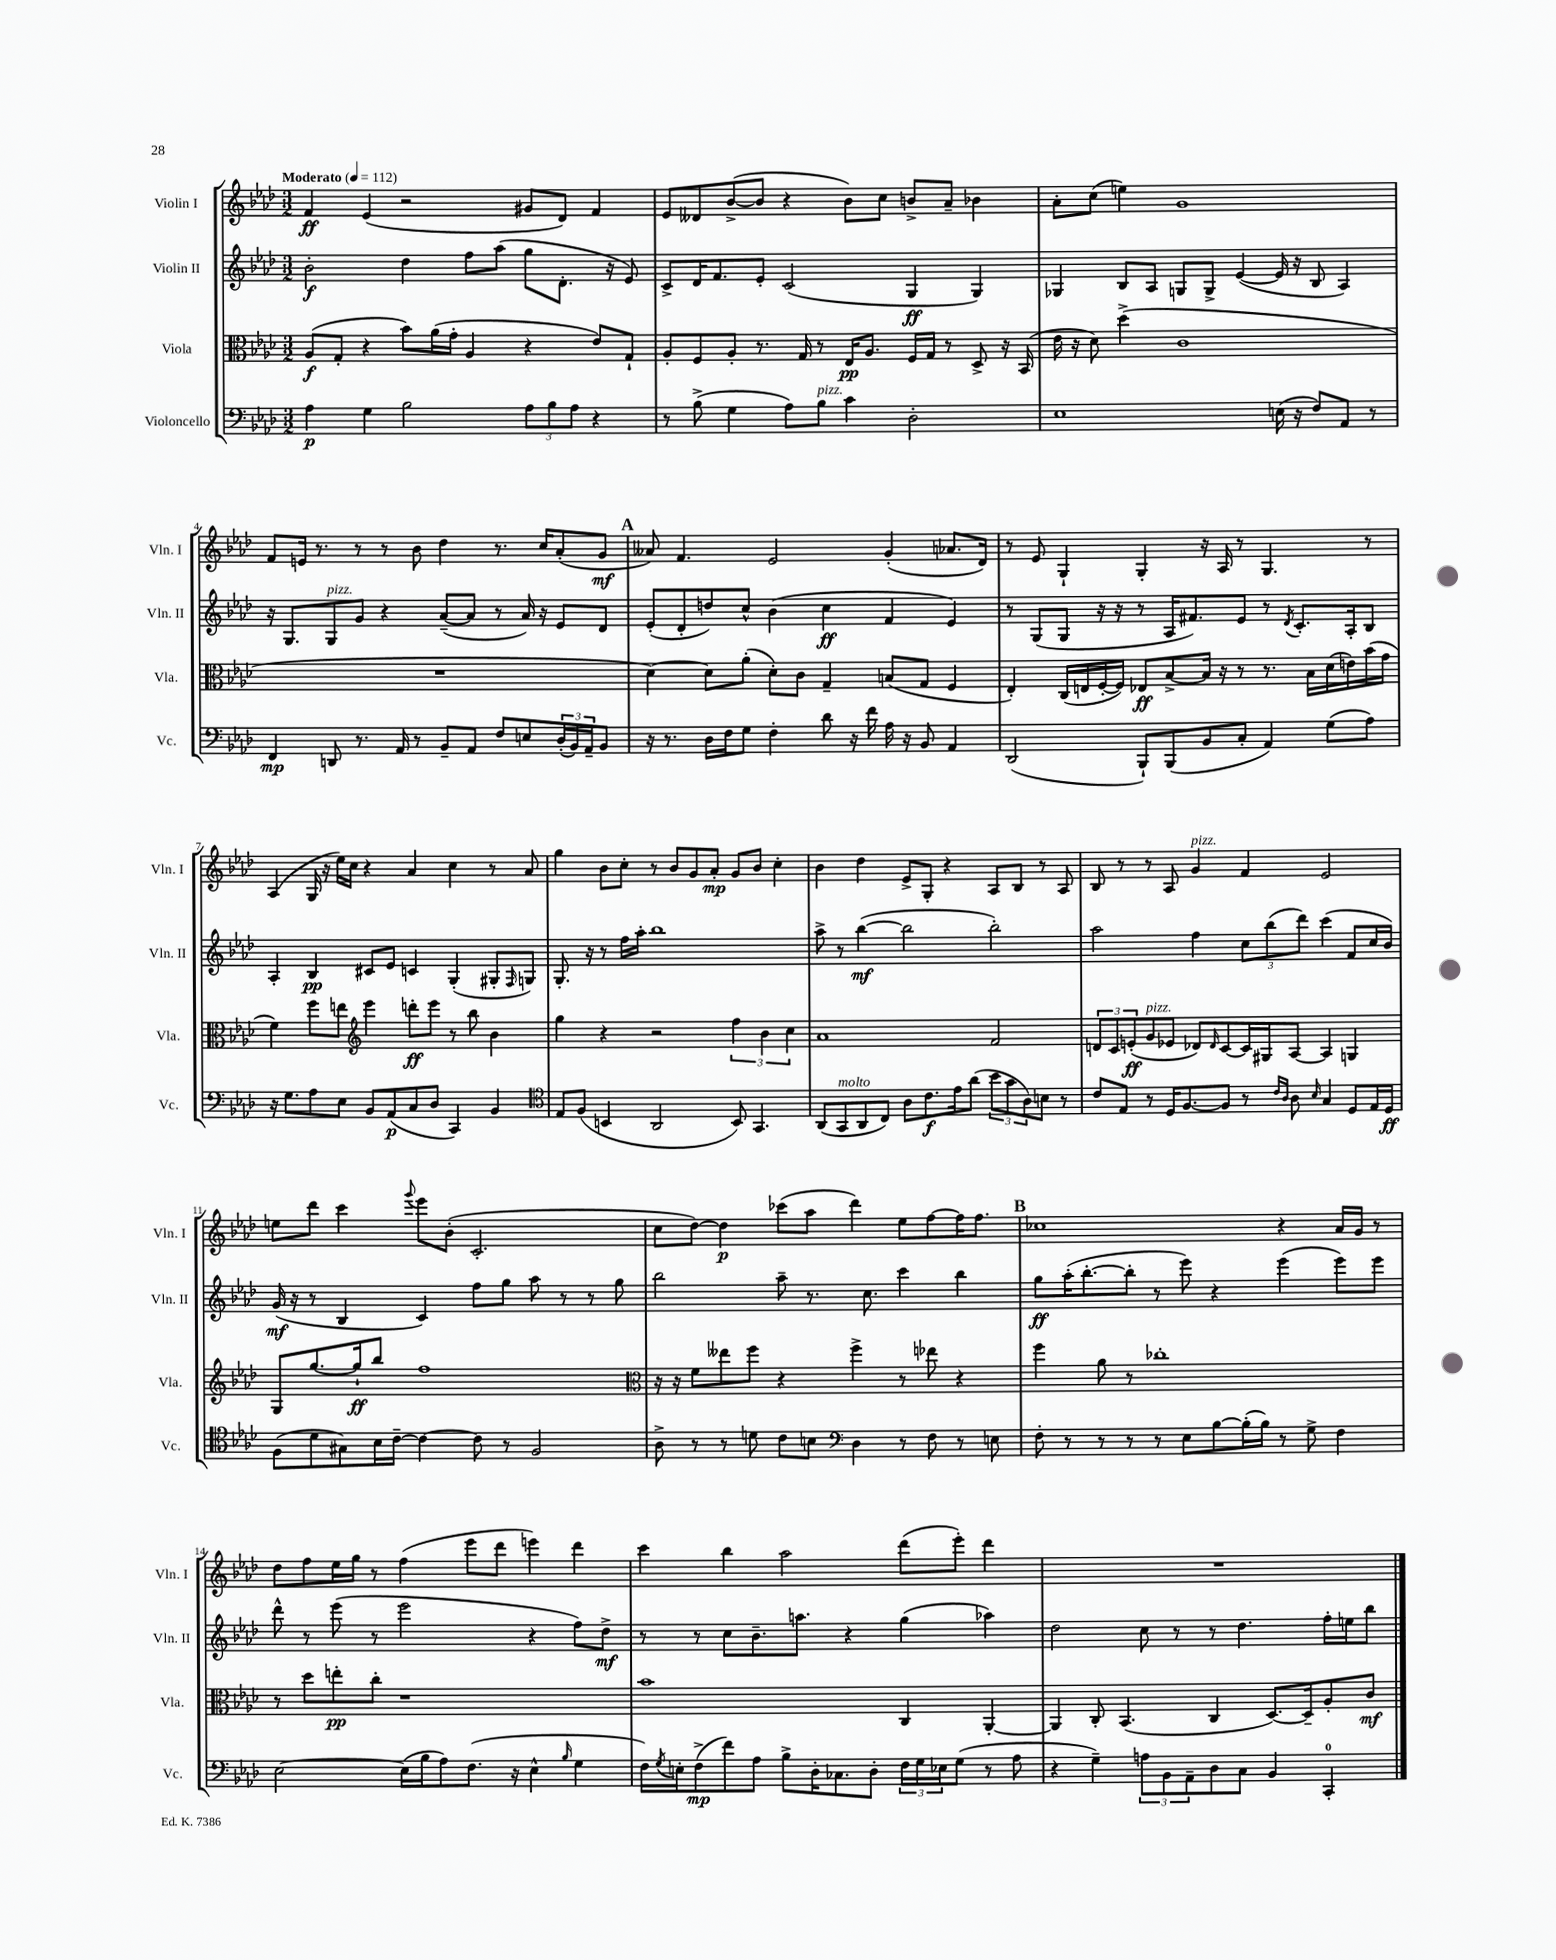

**kern	**kern	**kern	**kern
*staff4	*staff3	*staff2	*staff1
*clefF4	*clefC3	*clefG2	*clefG2
*k[b-e-a-d-]	*k[b-e-a-d-]	*k[b-e-a-d-]	*k[b-e-a-d-]
*M3/2	*M3/2	*M3/2	*M3/2
*MM112	*MM112	*MM112	*MM112
4A-\	(8A-/L	2b-'\	4f/
.	8G'/J	.	.
4G\	4r	.	(4e-/
2B-\	8b-\L)	4dd-\	2r
.	(16a-\L	.	.
.	16g'\JJ	.	.
.	4A-/	8ff\L	.
.	.	(8aa-\J	.
12A-\L	4r	8gg\L	8g#/L
12B-\	.	.	.
.	.	8.d-'\J	8d-/J)
12A-\J	.	.	.
4r	8e-/L)	.	4f/
.	.	16r	.
.	8G`/J	8e-/)	.
=	=	=	=
8r	8A-'/L	8c^/L	8e-/L
(8B-^\	8F/	16d-/K	8d--/
.	.	8.f/	.
4G\	8A-'/J	.	([8b-^/
.	8.r	8e-'/J	8b-/]J
8A-\L)	.	(2c/	4r
.	16G/	.	.
8B-\J	8r	.	.
4c\	16E-/LK	.	8b-\L)
.	8.A-/J	.	.
.	.	.	8cc\J
2D-'\	16F/LL	4G/	8b^/L
.	16G/JJ	.	.
.	8r	.	8a-~/J
.	8D-^/	4G/)	4b-\
.	16r	.	.
.	(16BB-/	.	.
=	=	=	=
1E-	16e-\	4G-/	8a-'\L
.	16r	.	.
.	8d-\)	.	(8cc\J
.	(4dd-^\	8B-/L	4ee\)
.	.	8A-/J	.
.	1c	8G/L	1g
.	.	8G^/J	.
.	.	([4e-/	.
(16E\	.	16e-/]	.
16r	.	16r	.
8F/L)	.	8B-/	.
8AA-/J	.	4A-/)	.
8r	.	.	.
=	=	=	=
4FF/	1.r	16r	8f/L
.	.	8.G/L	.
.	.	.	16e/Jk
.	.	.	8.r
8DD/	.	8G/	.
8.r	.	8g/J	8r
.	.	4r	8r
16AA-/	.	.	.
8r	.	.	8b-\
8BB-~/L	.	([8a-~/L	4dd-\
8AA-/J	.	8a-/]J	.
8F/L	.	8r	8.r
8E/	.	16a-/)	.
.	.	16r	16cc/LK
(24D-'/L	.	8e-/L	(8a-'/
24BB-/)	.	.	.
24AA-~/J	.	.	.
8BB-/J	.	8d-/J	8g/J
=	=	=	=
16r	[4d-\)	(8e-'/L	8a--/)
8.r	.	.	.
.	.	8d-'/	4.f/
16D-\LL	8d-\]L	8dd/)	.
16F\J	.	.	.
8G\J	(8a-'\J	8cc^^/J	.
4F'\	8d-'\L)	(4b-\	2e-/
.	8c\J	.	.
8d-\	4G~/	4cc\	.
16r	.	.	.
16f\	.	.	.
16A-\	(8B/L	4f/	(4g'/
16r	.	.	.
8BB-/	8G/J	.	.
4AA-/	4F/	4e-/)	8.a-/L
.	.	.	16d-/Jk)
=	=	=	=
(2DD-/	4E-'/)	8r	8r
.	.	(8G/L	8e-/
.	(16C/LL	8G/J	4G`/
.	16E/	.	.
.	[16F'/	16r	.
.	16F/]JJ)	16r	.
8BBB-`/L)	8E-/L	8r	4G'/
(8BBB-/	[8B-^/	16A-/LK	.
.	.	8.f#/)	.
8BB-/	16B-/]Jk	.	16r
.	16r	.	16A-/
8C'/J	8r	8e-/J	8r
4AA-/)	8.r	8r	4.G/
.	.	8qd-/	.
.	.	8.c'/L	.
.	16B-\LL	.	.
(8G\L	(16d-\	.	.
.	16e\)	16A-'/k	.
8A-\J)	(16b-\	8B-/J	8r
.	16g\JJ	.	.
=	=	=	=
16r	4f\)	4A-'/	(4A-/
8.G\L	.	.	.
8A-\	8ff\L	4B-/	16G/
.	.	.	16r
8E-\J	8ee\J	.	16ee-\LL)
.	.	.	16cc\JJ
*	*clefG2	*	*
8BB-/L	4eee-\	8c#/L	4r
(8AA-/	.	8e-/J	.
8C/	8ddd'\L	4c/	4a-/
8D-/J	8eee-\J	.	.
4CC/)	8r	(4G'/	4cc\
.	8bb-\	.	.
4BB-/	4b-\	8G#'/L	8r
.	.	16qqF/	.
.	.	8G/J)	8a-/
=	=	=	=
*clefC4	*	*	*
8E-/L	4gg\	8.G'/	4gg\
(8F/J	.	.	.
.	.	16r	.
4BB/	4r	8r	8b-\L
.	.	16ff\LL	8cc'\J
.	.	16aa-'\JJ	.
2AA-/	2r	1bb-	8r
.	.	.	8b-/L
.	.	.	8g/
.	.	.	8a-'/J
8BB/)	6ff\	.	8g/L
4.GG/	.	.	8b-/J
.	6b-\	.	.
.	.	.	4cc'\
.	6cc\	.	.
=	=	=	=
(8AA-/L	1a-	8aa-^\	4b-\
8GG/	.	8r	.
8AA-/	.	([4bb-\	4dd-\
8C/J)	.	.	.
8A-\L	.	2bb-\]	8e-^/L
8.c\	.	.	8G'/J
.	.	.	4r
16e-\k	.	.	.
(8a-\J	.	.	.
12b-\L	2f/	2bb-'\)	8A-/L
12g\	.	.	.
.	.	.	8B-/J
12A-\)	.	.	.
8B\J	.	.	8r
8r	.	.	8A-/
=	=	=	=
8c/L	12d/L	2aa-\	8B-/
.	12c/	.	.
8E-/J	.	.	8r
.	(12e'/	.	.
8r	8g/	.	8r
16D-/LK	8e-/J	.	8A-/
[8.F/	.	.	.
.	8d-/L)	4ff\	4g/
.	16qqd-/	.	.
8F/]J	[8c/	.	.
8r	16c/]L	12cc\L	4f/
.	16G#/J	.	.
.	.	(12bb-\	.
16qqc/LL	.	.	.
16qqA-/JJ	.	.	.
8A-\	[8A-/J	.	.
.	.	12ddd-\J)	.
16qqB-/	.	.	.
4G/	4A-/]	(4ccc\	2e-/
8D-/L	4G/	8f/L	.
16E-/L	.	16cc/L	.
16D-/JJ	.	16b-/JJ)	.
=	=	=	=
(8F\L	8G/L	(16g/	8ee\L
.	.	16r	.
8d-\	[8.gg/	8r	8ddd-\J
8G#\)	.	4B-/	4ccc\
.	16gg`/]k	.	.
16B-\L	8bb-/J	.	.
[16c~\JJ	.	.	.
.	.	.	8qqggg/
4c\_	1ff	4c/)	8eee-\L
.	.	.	(8b-'\J
8c\]	.	8ff\L	2.c'/
8r	.	8gg\J	.
2F/	.	8aa-\	.
.	.	8r	.
.	.	8r	.
.	.	8gg\	.
=	=	=	=
*	*clefC3	*	*
8A-^\	16r	2bb-\	8cc\L
.	16r	.	.
8r	8f\L	.	[8dd-\J)
8r	8ee--\	.	4dd-\]
8d\	8ff\J	.	.
8c\L	4r	8aa-~\	(8ccc-\L
8B\J	.	8.r	8aa-\J
*clefF4	*	*	*
4D-\	4ff^\	.	4ddd-\)
.	.	8.cc\	.
8r	8r	4ccc\	8ee-\L
8F\	8ee-\	.	[8ff\
8r	4r	4bb-\	16ff\]K
.	.	.	8.ff\J
8E\	.	.	.
=	=	=	=
8F'\	4ff\	8gg\L	1cc-
8r	.	(16aa-'\K	.
.	.	[8.bb-'\	.
8r	8a-\	.	.
8r	8r	8bb-'\]J	.
8r	1cc-'	8r	.
8E-\L	.	8eee-\)	.
[8B-\	.	4r	.
(16B-'\]L	.	.	.
16B-\JJ)	.	.	.
8r	.	(4eee-\	4r
8G^\	.	.	.
4F\	.	8eee-\L)	16a-/LL
.	.	.	16g/JJ
.	.	8eee-\J	8r
=	=	=	=
[2E-\	8r	8ddd-^^\	8dd-\L
.	8dd-\L	8r	8ff\
.	8ee'\	(8eee-\	16ee-\L
.	.	.	16gg\JJ
.	8cc'\J	8r	8r
(16E-\]LL	1r	2eee-\	(4ff\
16B-\J	.	.	.
8A-\)	.	.	.
(8.F\J	.	.	8eee-\L
.	.	.	8ddd-\J
16r	.	.	.
4E-^^\	.	4r	4eee\)
16qqB-/	.	.	.
4G\	.	8ff\L)	4ddd-\
.	.	8dd-^\J	.
=	=	=	=
16F\LL)	1b-	8r	4ccc\
8qG/	.	.	.
16E'\J	.	.	.
(8F^\	.	8r	.
8f\)	.	8cc\L	4bb-\
8A-\J	.	8.b-~\	.
8B-^\L	.	.	2aa-\
.	.	8.aa\J	.
16D-'\K	.	.	.
8.C-\	.	.	.
.	.	4r	.
8D-'\J	.	.	.
24F\LL	4C/	(4gg\	(8ddd-\L
24G\	.	.	.
24E-\J	.	.	.
(8G\J	.	.	8eee-'\J)
8r	[4AA-'/	4aa-\)	4ddd-\
8A-\	.	.	.
=	=	=	=
4r	4AA-/]	2dd-\	1.r
4G~\)	8C'/	.	.
.	(4.BB-/	.	.
12A\L	.	8cc\	.
12BB-\	.	.	.
.	.	8r	.
12AA-~\	.	.	.
8D-\	4C/	8r	.
8C\J	.	4.dd-\	.
4BB-/	[8.D-/L)	.	.
.	16D-~/]k	.	.
4CC'/	8A-'/	16ff'\LL	.
.	.	16ee\J	.
.	8c/J	8bb-\J	.
==	==	==	==
*-	*-	*-	*-
